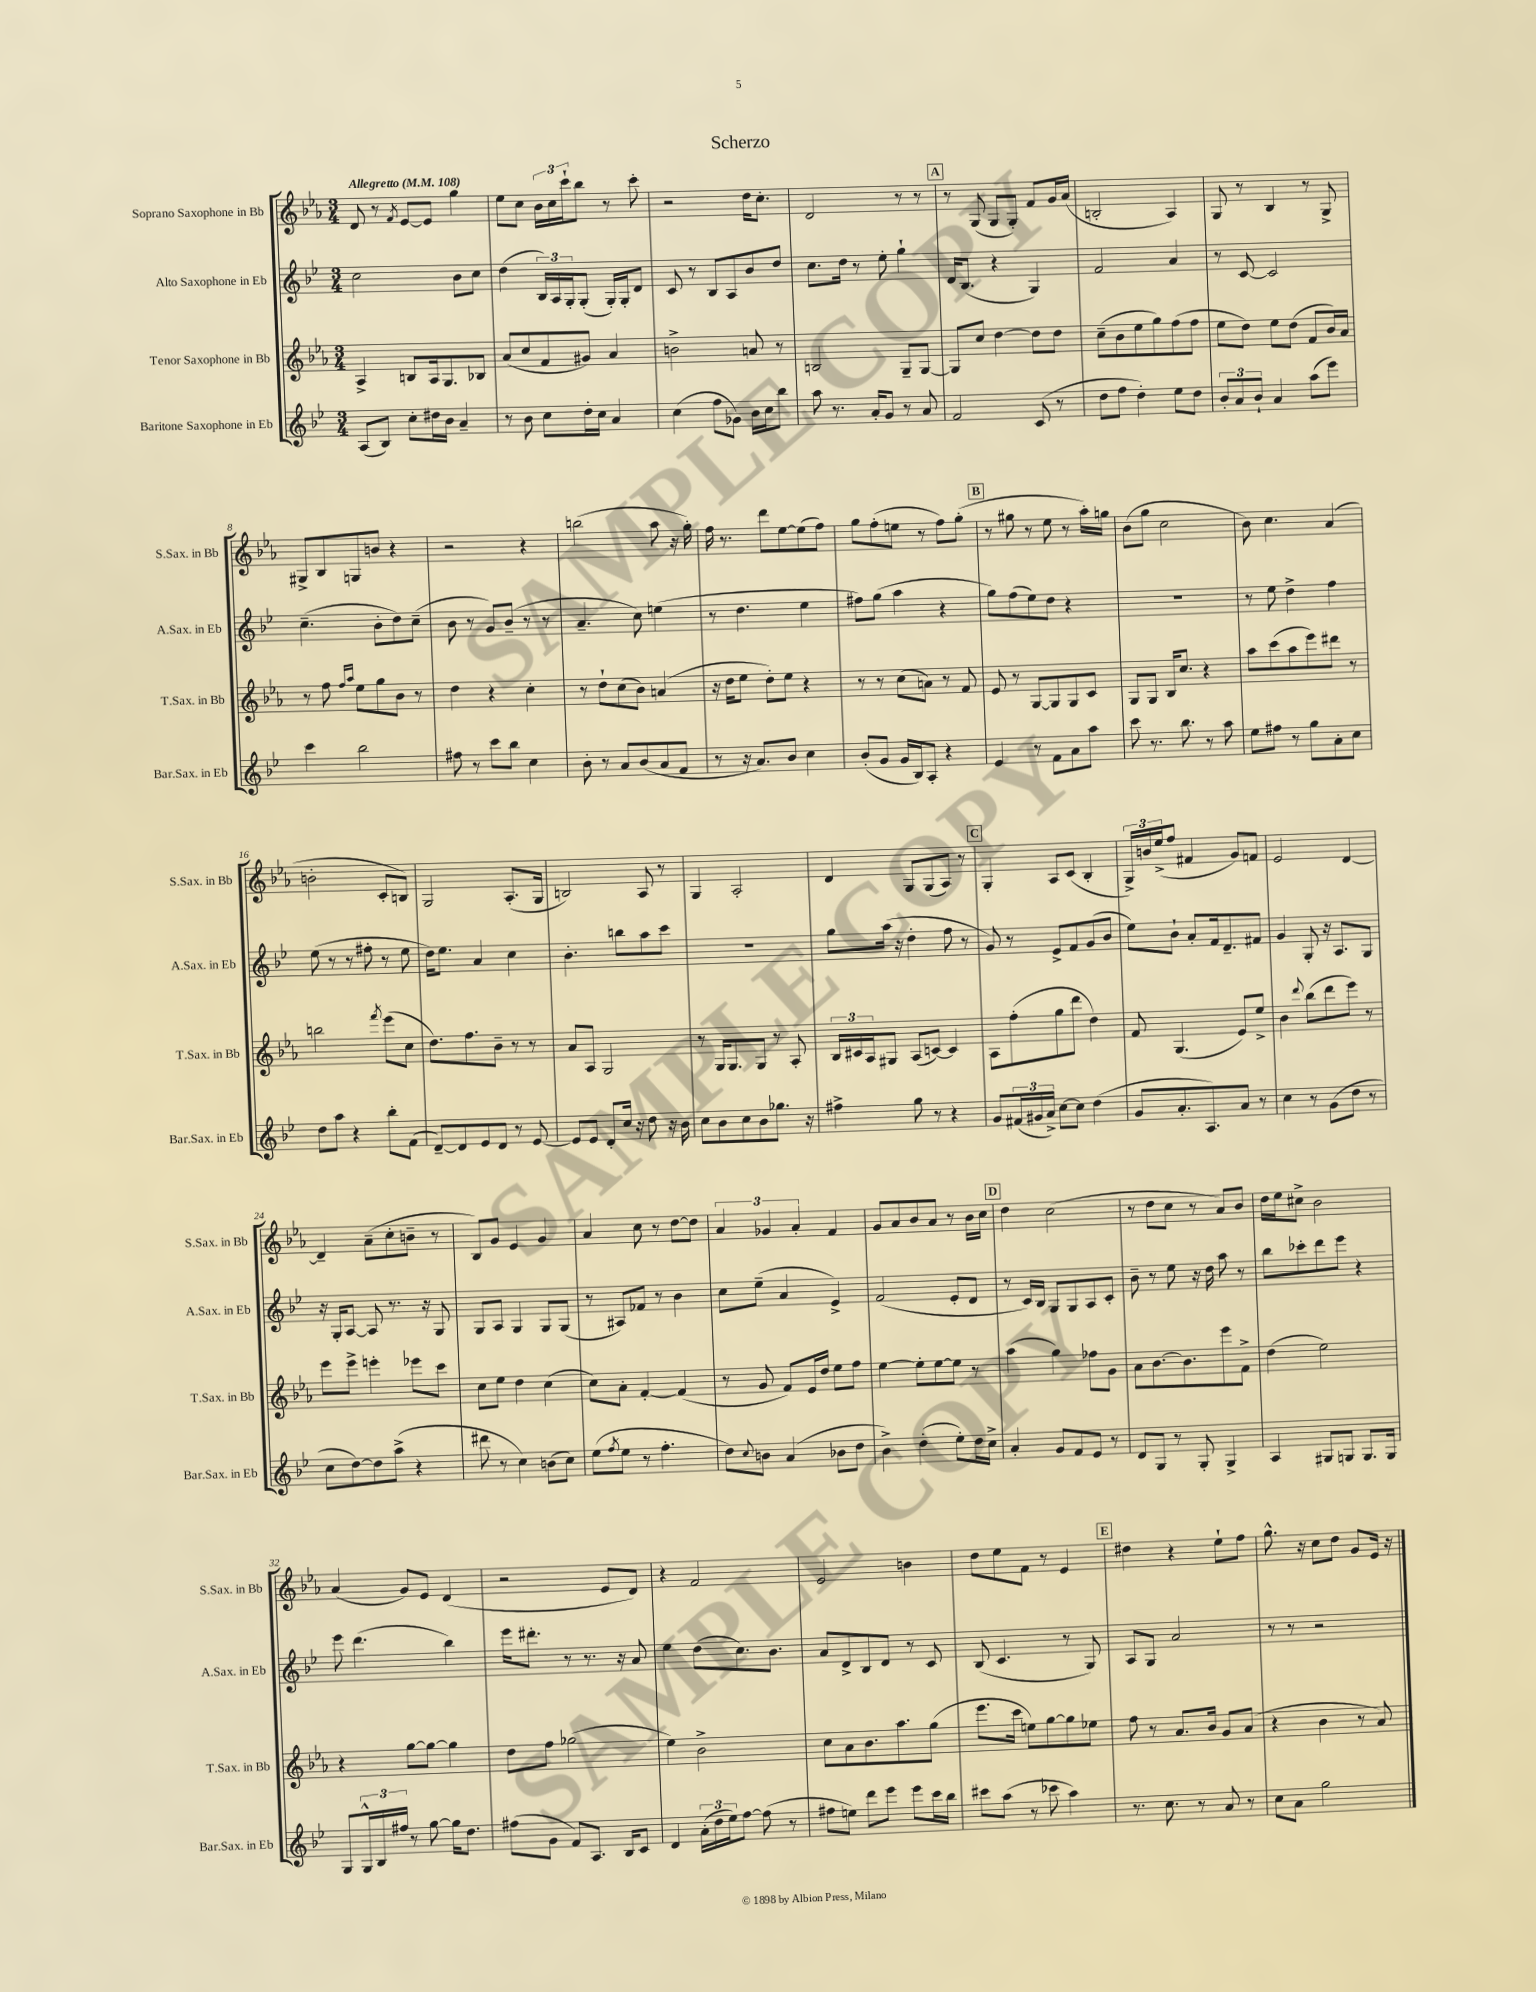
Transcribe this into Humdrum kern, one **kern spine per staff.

**kern	**kern	**kern	**kern
*staff4	*staff3	*staff2	*staff1
*clefG2	*clefG2	*clefG2	*clefG2
*k[b-e-]	*k[b-e-a-]	*k[b-e-]	*k[b-e-a-]
*M3/4	*M3/4	*M3/4	*M3/4
*MM108	*MM108	*MM108	*MM108
(8A	4A-^	2cc	8d
8B-)	.	.	8r
.	.	.	8qf
8cc'	8B	.	[8e-
16dd#	16A-	.	8e-]
16b-	8.G	.	.
4a~	.	8b-	4gg
.	8B-	8cc	.
=	=	=	=
8r	(8a-	(4dd	8ee-
8b-	8cc	.	8cc
8cc	8f	24B-)	24b-
.	.	24A	24cc
.	.	24G'	24ccc`
16dd'	8g#)	(8G'	8bb-
16cc	.	.	.
4a	4a-	16G')	8r
.	.	16G'	.
.	.	8d	8ccc'
=	=	=	=
(4cc	2b^	8c	2r
.	.	8r	.
8ff	.	8B-	.
8g-)	.	8A	.
16b-	8a	8b-	16dd
16cc	.	.	8.cc'
8bb-	8r	8dd	.
=	=	=	=
8aa	2B	8.cc	2d
8.r	.	.	.
.	.	16dd	.
.	.	8r	.
16a'	.	.	.
8g	.	8ee-'	.
8r	8G~	4gg`	8r
8a	[8G	.	8r
=	=	=	=
2f	8G]	16d	8r
.	.	(8.B-	.
.	8cc	.	(8G
.	[4dd	4r	8G
.	.	.	8G')
(8c	8dd]	4G)	8f
8r	8dd	.	16g
.	.	.	(16a-
=	=	=	=
8dd	(8cc~	2f	2B'
8ff	8b-	.	.
4dd')	8ee-	.	.
.	8gg)	.	.
8ee-	(8ff	4a	4A-)
8dd	8ff	.	.
=	=	=	=
12b-'	8ee-	8r	8G
12a	.	.	.
.	8dd)	[8c	8r
12b-`	.	.	.
4a	8ee-	2c]	4B-
.	(8dd	.	.
(8aa	8f	.	8r
8eee-)	16b-)	.	8G^
.	16a-	.	.
=	=	=	=
4ccc	8r	(4.cc~	8G#^
.	8ff	.	8B-
.	16qqff	.	.
.	16qqaa-	.	.
2bb-	8ee-	.	8G
.	8gg	8b-'	8b
.	8b-	8dd)	4r
.	8r	(8cc~	.
=	=	=	=
8ff#	4dd	8b-	2r
8r	.	8r	.
8ccc	4r	8g)	.
8bb-	.	(8b-~	.
4cc	4cc'	8r	4r
.	.	8r	.
=	=	=	=
8b-'	8r	4.a~	(2bb
8r	8dd`	.	.
8a	(8cc	.	.
(8b-	8b-)	8cc)	.
8a	(4a	(4ee	8aa-
8f	.	.	16r
.	.	.	16gg')
=	=	=	=
8r	16r	8r	16ff
.	16dd	.	8.r
16r	8ee-	4.dd	.
8.a)	.	.	.
.	8dd')	.	8ddd
8b-	8ee-	.	[8ee-
4cc	4r	4ee-	(8ee-]
.	.	.	8ff)
=	=	=	=
(8b-'	8r	8ff#)	8gg
8g	8r	(8gg	(8ff'
16g	(8cc	4aa	8ee
16B-)	.	.	.
8A'	8a)	.	8r
4r	8r	4r	8ff)
.	8f	.	(8gg'
=	=	=	=
4e-	8e-	8gg)	8r
.	8r	(8ff	8gg#
8r	[8G	8ee-)	8r
8f	8G]	8dd	8ee-
8a	8G	4r	8r
8aa	8c	.	16aa-')
.	.	.	16gg
=	=	=	=
8ccc	8G	2.r	(8b-
8.r	8G	.	8gg
.	16B-	.	2cc
8.bb-	8.cc	.	.
8r	4r	.	.
8aa	.	.	.
=	=	=	=
8ee-	8aa-	8r	8b-)
8ff#	(8ccc	8ee-	4.cc
8r	8aa-	4dd^	.
8gg	8eee-)	.	.
8a'	8ddd#	4ff	(4a-
8cc	8r	.	.
=	=	=	=
8dd	2bb	(8ee-	2b'
8aa	.	8r	.
4r	.	8r	.
.	.	8ff#'	.
.	8qfff	.	.
8bb-'	(8eee-	8r	8c'
(8f	8cc	8ee-	8B)
=	=	=	=
[8d~)	8.dd)	16dd)	2G
.	.	8.ee-	.
8d]	.	.	.
.	8.ff	.	.
8e-	.	4a	.
8d	8b-~	.	.
8r	8r	4cc	(8.A-'
[8e-	8r	.	.
.	.	.	16G
=	=	=	=
8e-]	8a-	4.b-'	2B)
8e-	8A-	.	.
8d'	2G	.	.
16cc	.	8bb	.
16r	.	.	.
8dd	.	8aa	8A-
16r	.	8ccc	8r
16b-	.	.	.
=	=	=	=
8cc	8r	2.r	4G
8b-	16G	.	.
.	8.G	.	.
8cc	.	.	2A-'
8b-	8G	.	.
8.gg-	8r	.	.
.	8A-'	.	.
16r	.	.	.
=	=	=	=
4ff#^	24B-	8gg	4d
.	24c#	.	.
.	24A-	.	.
.	8G#	(16aa	.
.	.	16r	.
8gg	(8A-	4dd'	8G
8r	[8c)	.	(8G
4r	4c]	8ff	8A-)
.	.	8r	8r
=	=	=	=
8g	8A-	8g)	4G'
(24f#	(8ff'	8r	.
24g#	.	.	.
24a^)	.	.	.
[8cc	8gg	8e-^	8A-
8cc]	8ddd	8f	(8c
(4dd	4dd)	(8g	4B-'
.	.	8b-	.
=	=	=	=
8g	8f	8ee-)	24G^)
.	.	.	24b
.	.	.	(24ee-^
8.a'	(4.G	8b-`	8ff
.	.	8a'	4f#
8.A)	.	.	.
.	.	16f	.
.	.	8.d~	.
8a	8e-)	.	8g)
8r	8ee-^	8f#	8f
=	=	=	=
4cc	4b-	4g	2e-
.	8qqddd	.	.
8r	(8bb-	8G'	.
(8g	8ddd	16r	.
.	.	8.A	.
8dd	8eee-)	.	[4d
8r	8r	8G	.
=	=	=	=
8cc	8eee-	16r	4d~]
.	.	16G'	.
[8dd)	8eee-^	[8A	.
8dd]	4eee'	8A]	(8a-~
(8aa^	.	8.r	8cc'
4r	8eee-	.	8b~
.	.	16r	.
.	8ccc	8G	8r
=	=	=	=
8ddd#	8cc	8G	8B-)
8r	8ee-	8A	8g
4cc)	4dd	4G	4e-
(8b	(4cc	8G	4g
8cc)	.	(8G	.
=	=	=	=
(8ee-	8cc)	8r	4a-
8qff	.	.	.
8ee-	8a-'	8A#)	.
8r	[4f'	8f-	8cc
4.ff'	.	8r	8r
.	(4f]	4b-	[8dd
.	.	.	8dd]
=	=	=	=
8dd)	8r	8cc	6a-
8qqcc	.	.	.
8b	8g	(8ee-~	.
.	.	.	6g-
(4a	8f)	4a	.
.	.	.	6a-'
.	16e-	.	.
.	16dd	.	.
8b-	8ee-	4e-^)	4f
8dd	8ff	.	.
=	=	=	=
4b-^)	[4ee-	(2f	8g
.	.	.	8a-
(4dd'	8ee-']	.	8b-
.	[8ee-	.	8a-
8ee-')	8ee-]	8e-'	8r
16dd	8r	8d	16b-
16cc^	.	.	16cc
=	=	=	=
4a'	(4aa-	8r	4dd
.	.	16c)	.
.	.	16B-	.
8g	4gg)	8G	(2cc
8f	.	8G	.
8e-	8ff-	8A	.
8r	8g	8c'	.
=	=	=	=
8d	8a-	8b-~	8r
8G	[8.b-	8r	8dd
8r	.	8ee-	8cc
.	8.b-]	.	.
8G'	.	16r	8r
.	.	16dd	.
4G^	8eee-	8aa	8a-)
.	8f^	8r	8b-
=	=	=	=
4A	(4dd	8bb-	16dd
.	.	.	16ee-
.	.	8ccc-'	8cc#^
8G#	2ee-)	8ddd	2b-
8G	.	8eee-	.
8.G	.	4r	.
16G	.	.	.
=	=	=	=
8G	4r	8eee-	(4a-
24G^^	.	(4.ddd	.
24B-	.	.	.
24ff#	.	.	.
8r	[8gg	.	8g)
[8gg	8gg_	.	8e-
16gg]	4gg]	4bb-)	(4d
8.dd	.	.	.
=	=	=	=
(8ff#	8dd	16eee-	2r
.	.	8.ddd#'	.
8g	8ff	.	.
8f)	(2gg-	8r	.
8.A	.	8.r	.
.	.	.	8e-
16B-	.	16r	.
8c	.	8a	8d)
=	=	=	=
4d	4ee-)	4ee-	4r
(24a'	2b-^	(8dd	2f
24dd	.	.	.
24ee-)	.	.	.
[8ff	.	8.cc)	.
(8ff]	.	.	.
.	.	8.b-	.
8r	.	.	.
=	=	=	=
8ff#	8cc	8a	2e-
8ee)	8a-	8d^	.
8ddd	8.b-	8B-	.
8eee-	.	8d	.
.	8.aa-	.	.
8eee-	.	8r	4b
16ccc	(8gg	8c	.
16bb-	.	.	.
=	=	=	=
8ccc#	8.eee-	(8B-	8dd
(8aa	.	4.c	8ee-
.	16ccc	.	.
8r	8ee)	.	8f
8ccc-	[8gg	.	8r
4aa)	8gg]	8r	4e-
.	8ee-	8G)	.
=	=	=	=
8.r	8ff	8A	4dd#
.	8r	8G	.
8.cc	.	.	.
.	8.a-	2a	4r
8r	.	.	.
.	16b-	.	.
8a	8g	.	8ee-`
8r	(8a-	.	8ff
=	=	=	=
8cc	4r	8r	8.gg^^
8a	.	8r	.
.	.	.	16r
2gg	4b-	2r	8cc
.	.	.	8dd
.	8r	.	8g
.	8a-)	.	16e-
.	.	.	16r
==	==	==	==
*-	*-	*-	*-
